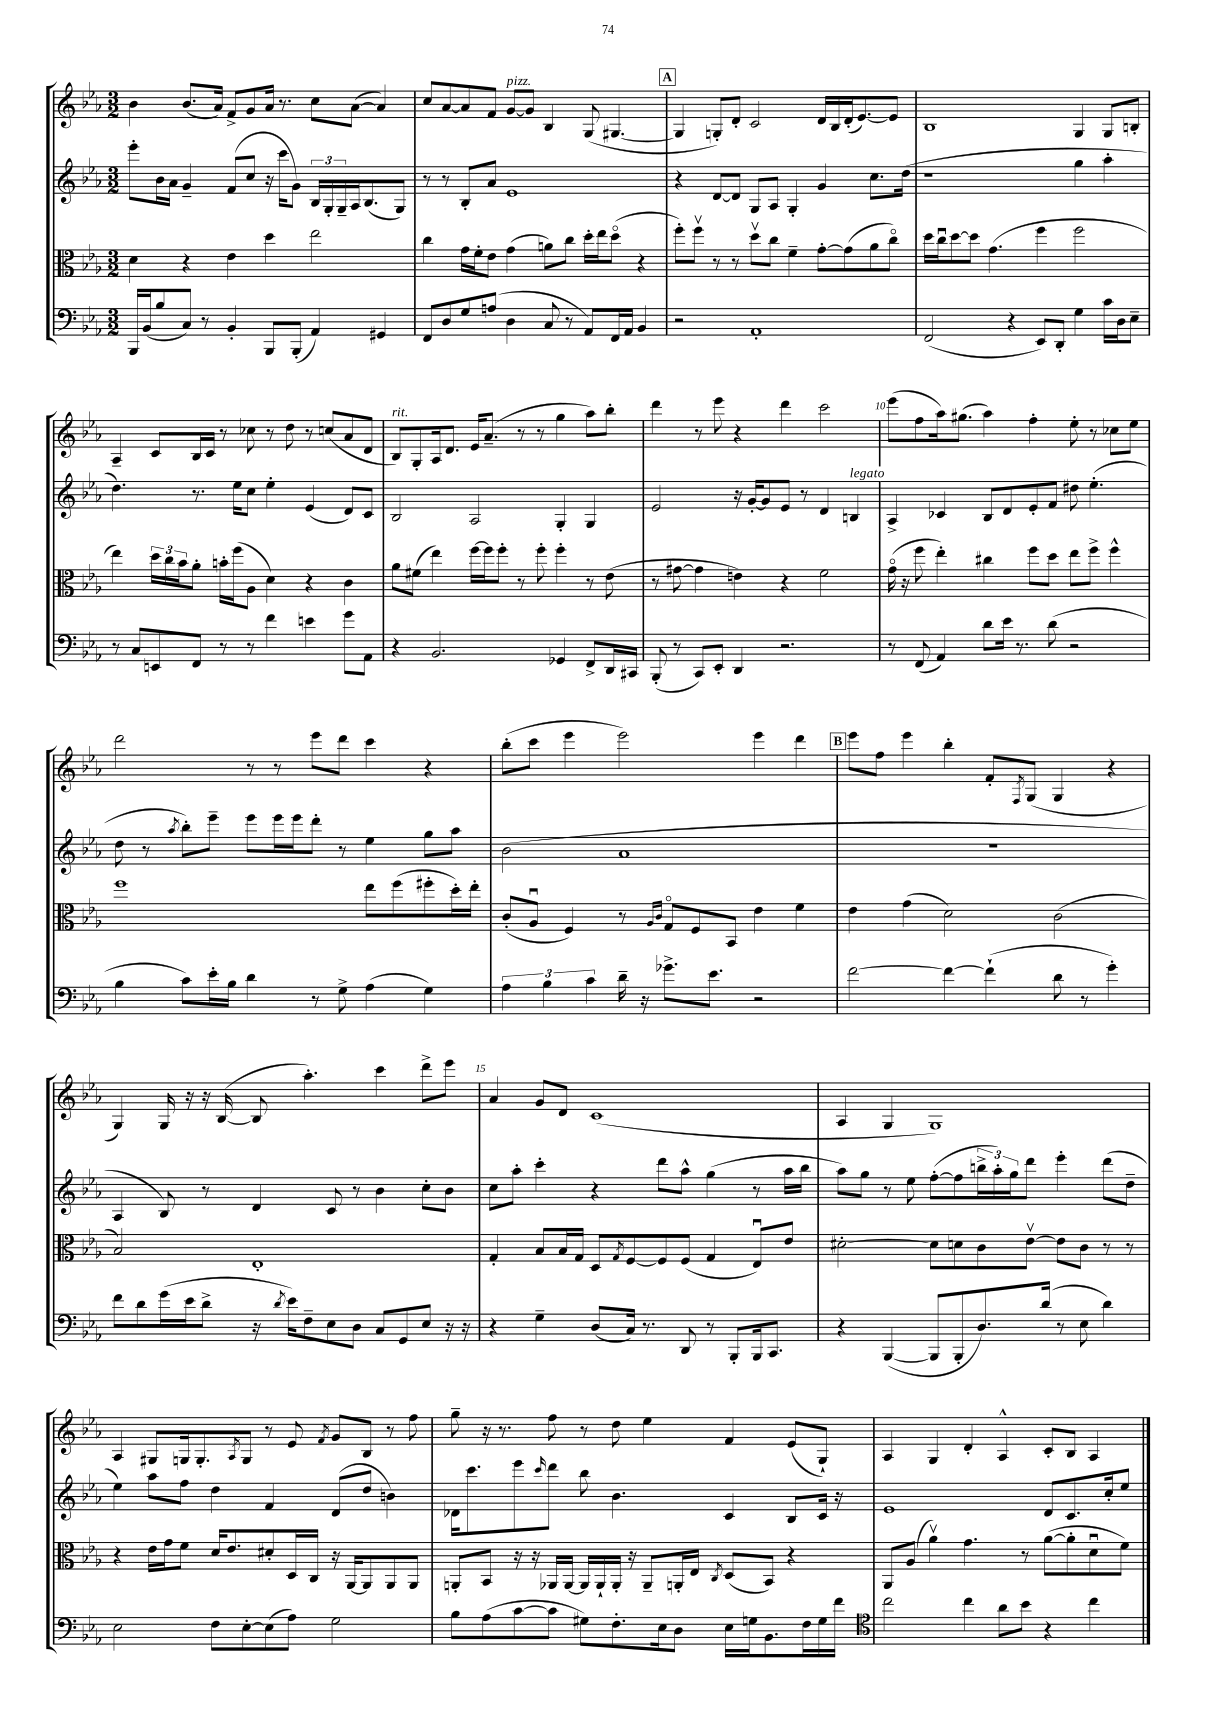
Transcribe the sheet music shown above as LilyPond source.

<<
\new StaffGroup <<
\new Staff = "s0" {
    \clef treble \key ees \major \numericTimeSignature \time 3/2
    bes'4 bes'8.( aes'16) f'8-> g'8 aes'16 r8. c''8 aes'8~( aes'4) |
    c''8 aes'8~ aes'8 f'8 g'8~^\markup { \italic "pizz." } g'8 bes4 g8( gis4.~ |
    \mark \markup { \box "A" } gis4 g8-.) d'8-. c'2 d'16 bes16 d'16-.( ees'8.~) ees'8 |
    bes1 g4 g8 b8-. |
    aes4-- c'8 bes16 c'16 r8 ces''8 r8 d''8 r8 c''8( aes'8 d'8 |
    bes8^\markup { \italic "rit." }) g8-. aes16 d'8. ees'16 aes'8.--( r8 r8 g''4 aes''8) bes''8-. |
    d'''4 r8 ees'''8 r4 d'''4 c'''2 |
    ees'''8( f''8 aes''16) gis''8.( aes''4) f''4-. ees''8-. r8 ces''8 ees''8 |
    d'''2 r8 r8 ees'''8 d'''8 c'''4 r4 |
    bes''8-.( c'''8 ees'''4 ees'''2) ees'''4 d'''4 |
    \mark \markup { \box "B" } ees'''8 f''8 ees'''4 bes''4-. f'8-. \acciaccatura { f8 } g8( g4 r4 |
    g4) g16 r16 r16 bes16~( bes8 aes''4.-.) c'''4 d'''8-> ees'''8 |
    aes'4 g'8 d'8 c'1( |
    aes4 g4 g1) |
    aes4 gis8 g16 g8.-. \acciaccatura { aes8 } g8 r8 ees'8 \acciaccatura { f'8 } g'8 bes8 r8 f''8 |
    g''8-- r16 r8. f''8 r8 d''8 ees''4 f'4 ees'8( g8-!) |
    aes4 g4 d'4-. aes4-^ c'8-. bes8 aes4 \bar "|." |
}
\new Staff = "s1" {
    \clef treble \key ees \major \numericTimeSignature \time 3/2
    ees'''8-. bes'16 aes'16 g'4-- f'8( c''8 r16 c'''16 g'8) \tuplet 3/2 { bes16 g16-. g16-- } aes16 bes8.( g8) |
    r8 r8 bes8-. aes'8 ees'1 |
    \mark \markup { \box "A" } r4 d'8~ d'8 g8 aes8 g4-. g'4 c''8. d''16( |
    r1 g''4 aes''4-. |
    d''4.) r8. ees''16 c''8 ees''4-. ees'4( d'8) c'8 |
    bes2 aes2 g4-. g4 |
    ees'2 r16 g'16~-. g'8 ees'8 r8 d'4 b4^\markup { \italic "legato" } |
    aes4-> ces'4 bes8 d'8 ees'8-. f'8 dis''8 ees''4.-.( |
    d''8 r8 \acciaccatura { aes''8 } bes''8-.) ees'''8-- ees'''8 ees'''16 ees'''16 d'''8-. r8 ees''4 g''8 aes''8 |
    bes'2( aes'1 |
    \mark \markup { \box "B" } R1. |
    aes4 bes8) r8 d'4 c'8 r8 bes'4 c''8-. bes'8 |
    c''8 aes''8-. c'''4-. r4 d'''8 aes''8-^ g''4( r8 aes''16 bes''16 |
    aes''8) g''8 r8 ees''8 f''8~-.( f''8 \tuplet 3/2 { b''16-> aes''16-.) g''16 } d'''8 ees'''4-. d'''8( d''8-- |
    ees''4) aes''8 f''8 d''4 f'4 d'8( d''8 b'4) |
    des'16 c'''8. ees'''8 \grace { c'''16 } d'''8 bes''8 bes'4. c'4 bes8 c'16 r16 |
    ees'1 d'8 c'8. c''16-. ees''8 \bar "|." |
}
\new Staff = "s2" {
    \clef alto \key ees \major \numericTimeSignature \time 3/2
    d'4 r4 ees'4 d''4 ees''2 |
    c''4 g'16 f'16-. ees'8 g'4( a'8) c''8 d''16-. ees''16 d''8\flageolet( r4 |
    \mark \markup { \box "A" } f''8-.) f''8\upbow r8 r8 d''8\upbow c''8 f'4-- g'8~-. g'8( aes'8 c''8\flageolet) |
    d''16 c''16\downbow d''8~ d''8 g'4.( f''4 f''2 |
    ees''4) \tuplet 3/2 { d''16 c''16 bes'16 } aes'8-. b'16-. f''16( aes8 d'4) r4 c'4 |
    aes'8 fis'8( ees''4) f''16~ f''16 f''8-. r8 f''8-. f''4-. r8 ees'8( |
    r8 gis'8~ gis'4 e'4) r4 f'2 |
    g'16\flageolet( r16 f''8 ees''4-.) cis''4 f''8 d''8 ees''8 f''8-> f''4-^ |
    f''1 ees''8 f''8( fis''8-. d''16-.) ees''16-. |
    c'8-.( aes8\downbow f4) r8 \grace { aes16 c'16 } g8\flageolet f8 bes,8 ees'4 f'4 |
    \mark \markup { \box "B" } ees'4 g'4( d'2) c'2( |
    bes2) ees1-. |
    g4-. bes8 bes16 g16 d8 \acciaccatura { g8 } f8~ f8 f8( g4 ees8\downbow) ees'8 |
    dis'2~-. dis'8 d'8 c'8 ees'8~\upbow ees'8 c'8 r8 r8 |
    r4 ees'16 g'16 f'8 d'16 ees'8. dis'8-. d16 c16 r16 aes,16~ aes,8 aes,8 aes,8 |
    a,8-. bes,8 r16 r16 aes,16 aes,16~ aes,16 aes,16-! aes,16-. r16 aes,8-- a,16-. ees16 \acciaccatura { c8 } d8( bes,8) r4 |
    aes,8 aes8( aes'4\upbow) g'4. r8 aes'8~( aes'8-. d'8\downbow f'8) \bar "|." |
}
\new Staff = "s3" {
    \clef bass \key ees \major \numericTimeSignature \time 3/2
    bes,,16 bes,16( bes8 c8) r8 bes,4-. bes,,8 bes,,8-.( aes,4) gis,4 |
    f,8 d8 g8 a8( d4 c8 r8 aes,8) f,16 aes,16 bes,4 |
    \mark \markup { \box "A" } r2 aes,1-. |
    f,2( r4 ees,8) d,8-. g4 c'16 d16 ees8-- |
    r8 c8 e,8 f,8 r8 r8 f'4 e'4 g'8 aes,8 |
    r4 bes,2. ges,4 f,8-> d,16 cis,16 |
    bes,,8-.( r8 c,8) ees,8-. d,4 r2. |
    r8 f,8( aes,4) d'8 ees'16 r8. d'8( r2 |
    bes4 c'8) ees'16-. bes16 d'4 r8 g8-> aes4( g4) |
    \tuplet 3/2 { aes4 bes4 c'4 } d'16-- r16 ges'8.-> ees'8. r2 |
    \mark \markup { \box "B" } f'2~ f'4~ f'4-!( d'8 r8 g'4-.) |
    f'8 d'8 g'16( ees'16 d'8-> r16 \acciaccatura { d'8 } ees'16) f8-- ees8 d8 c8 g,8 ees8 r16 r16 |
    r4 g4-- d8( c16) r8. d,8 r8 bes,,8-. bes,,16 c,8. |
    r4 bes,,4~( bes,,8 bes,,8-. d8.) d'16( r8 ees8 d'4) |
    ees2 f8 ees8~-. ees8( aes8) g2 |
    bes8 aes8( c'8~ c'8 gis8) f8.-. ees16 d8 ees16 g16 bes,8. f16 g16 f'16 |
    \clef tenor c''2 c''4 aes'8 bes'8 r4 c''4 \bar "|." |
}
>>
>>
\layout { \context { \Score currentBarNumber = #3 \override BarNumber.break-visibility = ##(#f #t #t) barNumberVisibility = #(every-nth-bar-number-visible 5) } }
